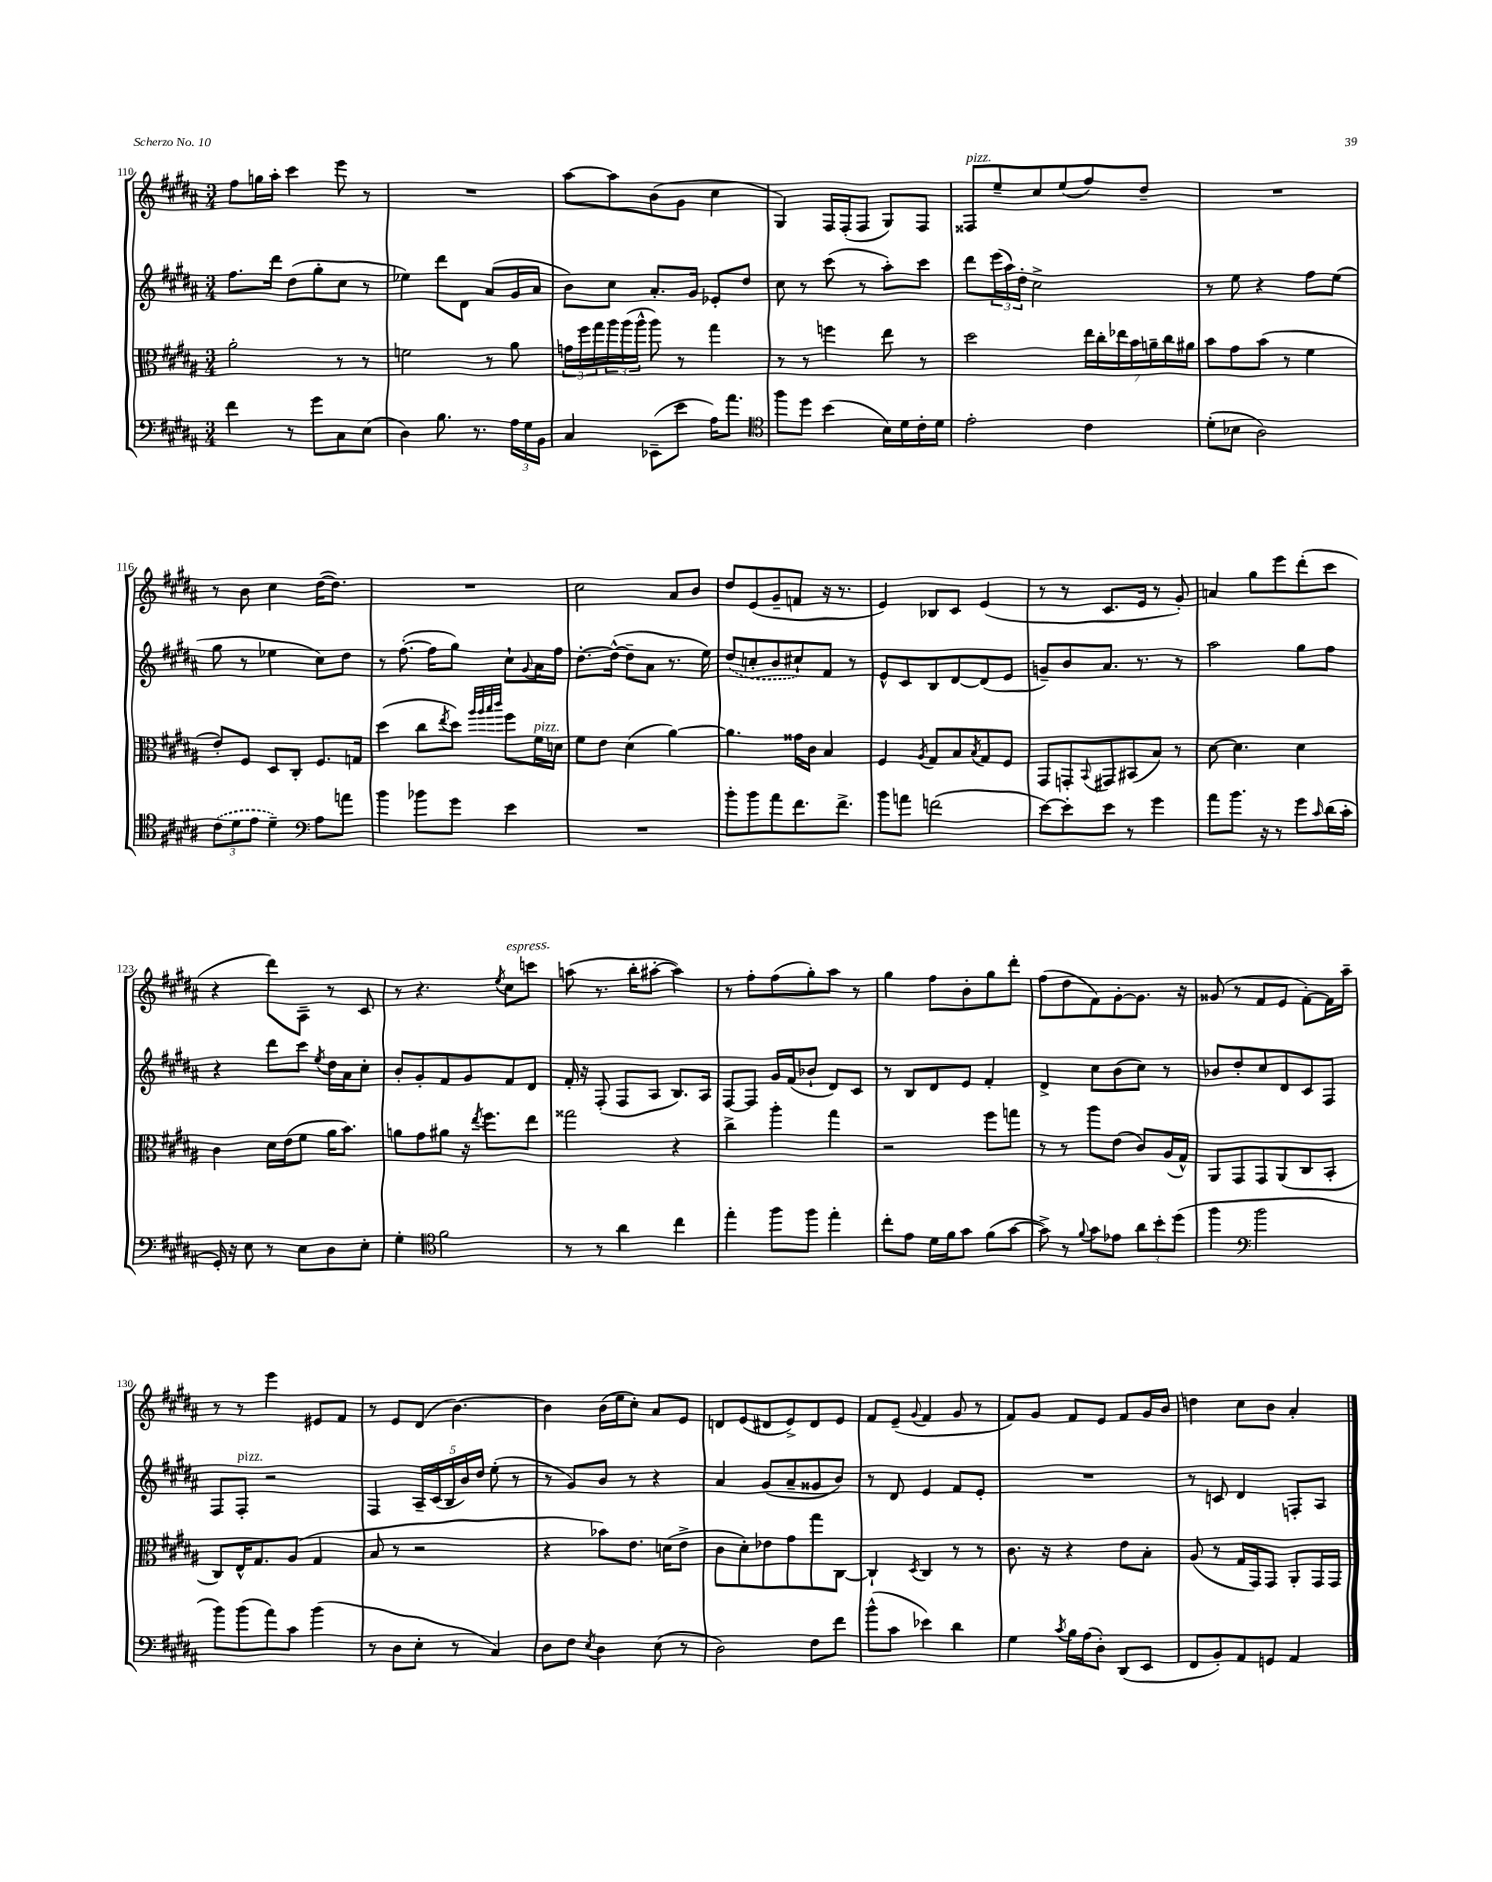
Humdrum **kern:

**kern	**kern	**kern	**kern
*staff4	*staff3	*staff2	*staff1
*clefF4	*clefC3	*clefG2	*clefG2
*k[f#c#g#d#a#]	*k[f#c#g#d#a#]	*k[f#c#g#d#a#]	*k[f#c#g#d#a#]
*M3/4	*M3/4	*M3/4	*M3/4
4f#\	2a#'\	8.ff#\L	8ff#\L
.	.	.	16gg\L
.	.	16ddd#\Jk	16aa#'\JJ
8r	.	(8dd#\L	4ccc#\
8g#\L	.	8gg#'\	.
8C#\	8r	8cc#\J	8eee\
(8E\J	8r	8r	8r
=	=	=	=
4D#\)	2f\	4ee-\)	2.r
8.B\	.	8ddd#\L	.
.	.	8d#\J	.
8.r	.	.	.
.	8r	(8a#/L	.
24A#\LL	8a#\	16g#/L	.
24G#\	.	.	.
.	.	16a#/JJ	.
24BB\JJ	.	.	.
=	=	=	=
4C#/	24g\LL	8b\L)	[8aa#\L
.	24ff#\	.	.
.	24gg#\	.	.
.	24aa#\	8cc#\J	8aa#\]
.	(24aa#\	.	.
.	24aa#^^\JJ	.	.
(8EE-~\L	8aa#\)	8.a#'/L	(8b\
8e\J	8r	.	8g#\J
.	.	16g#/Jk	.
16A#\LK)	4gg#\	8e-'/L	4cc#\
8.a#\J	.	.	.
.	.	8dd#/J	.
=	=	=	=
*clefC4	*	*	*
8ff#\L	8r	8cc#\	4G#/)
8dd#\J	8r	8r	.
(4b\	4ff\	(8ccc#\	16F#/LL
.	.	.	(16F#'/J
.	.	8r	8F#/J
16B\LL)	8ee\	8aa#'\L)	8G#/L)
16d#\	.	.	.
16c#'\	8r	8ccc#\J	8F#/J
16d#\JJ	.	.	.
=	=	=	=
2e'\	2dd#\	8ddd#\L	8F##/L
.	.	(24eee\L	8ee~/
.	.	24aa#\)	.
.	.	24dd#'\JJ	.
.	.	2cc#^\	8cc#/
.	.	.	(8ee/
4c#\	28ee\LL	.	8ff#/)
.	28cc#'\	.	.
.	28ee-\	.	.
.	28b\	.	.
.	.	.	8dd#~/J
.	28a~\	.	.
.	28cc#\	.	.
.	28a#\JJ	.	.
=	=	=	=
(8d#'\L	8b\L	8r	2.r
8B-\J	8g#\	8ee\	.
2A#\)	(8b\J	4r	.
.	8r	.	.
.	4f#\	8ff#\L	.
.	.	(8ee\J	.
=	=	=	=
(12c#\L	8e'/L)	8gg#\	8r
12d#\	.	.	.
.	8F#/J	8r	8b\
12e\J	.	.	.
4d#~\)	8D#/L	4ee-\	4cc#\
.	8C#'/J	.	.
*clefF4	*	*	*
8A#\L	8.F#/L	8cc#\L)	([16dd#\LK
.	.	.	8.dd#\]J)
8a\J	.	8dd#\J	.
.	16G/Jk	.	.
=	=	=	=
4b\	(4dd#\	8r	2.r
.	.	([8.ff#'\	.
8b-\L	8cc#\L	.	.
.	.	16ff#\]LK	.
.	8qee/	.	.
8g#\J	8dd#\J)	8gg#\J)	.
.	32qqaa#/LLL	.	.
.	32qqaa#/	.	.
.	32qqbb/	.	.
.	32qqccc#/JJJ	.	.
4e\	8ff#\L	8cc#`\L	.
.	.	8qqg#/	.
.	16f#\L	16a#\L	.
.	16d\JJ	16ff#\JJ	.
=	=	=	=
2.r	8f#\L	[8.dd#'\L	2cc#\
.	8e\J	.	.
.	.	(16dd#^^\_Jk	.
.	(4d#\	8dd#~\]L	.
.	.	8a#\J	.
.	[4a#\)	8.r	8a#/L
.	.	.	8b/J
.	.	16ee\)	.
=	=	=	=
8b'\L	4.a#\]	(8dd#/L	8dd#/L
8b\	.	8cc'/	(8e/
8a#\	.	8b/	8g#~/
8.f#\	16g##\LL	8cc#`/)	8f/J
.	16c#\JJ	.	.
.	4B/	8f#/J	16r
8.f#^\J	.	.	8.r
.	.	8r	.
=	=	=	=
8b\L	4F#/	8e^^/L	4e/)
8a\J	.	8c#/	.
.	8qA#/	.	.
(2f\	8G#/L	8B/	8B-/L
.	8B/	[8d#/	8c#/J
.	8qB/	.	.
.	8G#/	(8d#/]	(4e/
.	8F#/J	8e/J	.
=	=	=	=
[8e\L)	8GG#/L	8g~/L)	8r
8e'\]	8GG'/	8b/	8r
.	8qqBB/	.	.
8e\J	8GG#/	8.a#/J	8.c#/L
8r	(8BB#/	.	.
.	.	8.r	16e/Jk
4g#\	8B/J)	.	8r
.	8r	8r	8g#'/)
=	=	=	=
8a#\L	[8d#\	2aa#\	4a/
8.b\J	4.d#\]	.	.
.	.	.	8gg#\L
16r	.	.	.
8r	.	.	8eee\
8g#\L	4d#\	8gg#\L	(8ddd#'\
16qqc#/	.	.	.
(16d#\L	.	8ff#\J	8ccc#\J
16c#'\JJ	.	.	.
=	=	=	=
16GG#'/)	4c#\	4r	4r
16r	.	.	.
8E\	.	.	.
8r	16d#\LL	8ddd#\L	8ddd#\L)
.	(16e\J	.	.
8E\L	8f#\J	8ccc#\J	8A#~\J
.	.	8qee/	.
8D#\	16a#\LK	16dd#\LL	8r
.	8.b\J)	16a#\J	.
8E'\J	.	8cc#'\J	8c#/
=	=	=	=
4G#'\	8a\L	8b'/L	8r
.	8g#\	8g#'/	4.r
*clefC4	*	*	*
2f#\	8a#\J	8f#/	.
.	16r	8g#/	.
.	8qee/	.	.
.	8.ff#\L	.	.
.	.	.	8qee/
.	.	8f#/	8cc#\L
.	8ee\J	8d#/J	8ccc\J
=	=	=	=
8r	2gg##\	16f#'/	(8aa\
.	.	16r	.
8r	.	(8F#'/	8.r
4a#\	.	8F#/L	.
.	.	.	16bb'\LK
.	.	8A#/J	[8aa#'\J
4cc#\	4r	8.B/L)	4aa#\])
.	.	16A#/Jk	.
=	=	=	=
4ee'\	4cc#^\	[8F#/L	8r
.	.	8F#/]J	8ff#'\L
8ff#\L	4aa#'\	16g#/LL	(8ff#\
.	.	(16f#/J	.
8ff#\J	.	8b-`/J	8gg#'\)
4ee'\	4gg#\	8d#/L)	8aa#\J
.	.	8c#/J	8r
=	=	=	=
8cc#'\L	2r	8r	4gg#\
8e\J	.	8B/L	.
16d#\LL	.	8d#/	8ff#\L
16f#\J	.	.	.
8g#\J	.	8e/J	8b'\
(8f#\L	8ff#\L	4f#'/	8gg#\
[8g#\J	8gg\J	.	8ddd#'\J
=	=	=	=
8g#^\])	8r	4d#^/	(8ff#\L
8r	8r	.	8dd#\
8qqf#/	.	.	.
8g#\L	8aa#\L	8cc#\L	8f#\)
8e-\J	(8e\J	(8b\	[8g#'\
12a#\L	8c#/L)	8cc#\J)	8.g#\]J
12b'\	.	.	.
.	(16A#/L	8r	.
(12dd#\J	.	.	.
.	16G#^^/JJ)	.	16r
=	=	=	=
4ff#\	8AA#/L	8b-/L	(8g##/
.	8GG#/	8dd#'/	8r
*clefF4	*	*	*
2b\	8GG#/	8cc#/	8f#/L
.	(8AA#/	8d#/	8e/J
.	8C#/	8c#/	[8f#'\L)
.	8BB'/J	8F#/J	16f#\]L
.	.	.	16aa#~\JJ
=	=	=	=
8b\L)	8C#/L)	8F#/L	8r
(8b\	16E^^/K	8F#'/J	8r
.	8.G#/	.	.
8a#\)	.	2r	4eee\
8c#\J	(8A#/J	.	.
(4b\	4G#/	.	8e#/L
.	.	.	8f#/J
=	=	=	=
8r	8B/	4F#/	8r
8D#\L	8r	.	8e/L
8E'\J	2r	20A#~/LL	(8d#/J
.	.	(20c#/	.
.	.	20B/	.
8r	.	.	[4.b\)
.	.	20b/)	.
.	.	20dd#/JJ	.
4C#/)	.	(8ee'\	.
.	.	8r	.
=	=	=	=
8D#\L	4r	8r	4b\]
8F#\J	.	8g#/L)	.
8qE/	.	.	.
4D#\	8b-\L)	8b/J	(16b\LL
.	.	.	16ee\J
.	8.e\J	8r	8cc#'\J)
(8E\	.	4r	8a#/L
.	(16d\LK	.	.
8r	8e^\J	.	8e/J
=	=	=	=
2D#\)	8c#\L	4a#/	8d/L
.	8d#'\)	.	(8e/
.	8e-\	(8g#/L	8d#/
.	8g#\	8a#~/	8e^/)
8F#\L	8gg#\	8g##/	8d#/
8f#\J	[8C#\J	8b/J)	8e/J
=	=	=	=
(8b^^\L	4C#`/]	8r	8f#/L
8c#\J	.	8d#/	(8e~/J
.	8qD#/	.	8qqg#/
4e-\)	4C#/	4e/	4f#/
4d#\	8r	8f#/L	8g#/
.	8r	8e'/J	8r
=	=	=	=
4G#\	8.c#\	2.r	8f#/L)
.	.	.	8g#/J
.	16r	.	.
8qc#/	.	.	.
16B\LL	4r	.	8f#/L
(16A#\J	.	.	.
8D#'\J)	.	.	8e/J
(8DD#/L	8e\L	.	8f#/L
8EE/J	8B'\J	.	16g#/L
.	.	.	16b/JJ
=	=	=	=
8FF#/L	(8A#/	8r	4dd\
8BB'/)	8r	8c/	.
8AA#/	16G#/LL	4d#/	8cc#\L
.	16GG#/J)	.	.
8GG/J	8GG#/J	.	8b\J
4AA#/	8AA#'/L	8F'/L	4a#'/
.	16GG#/L	8A#/J	.
.	16GG#/JJ	.	.
==	==	==	==
*-	*-	*-	*-
